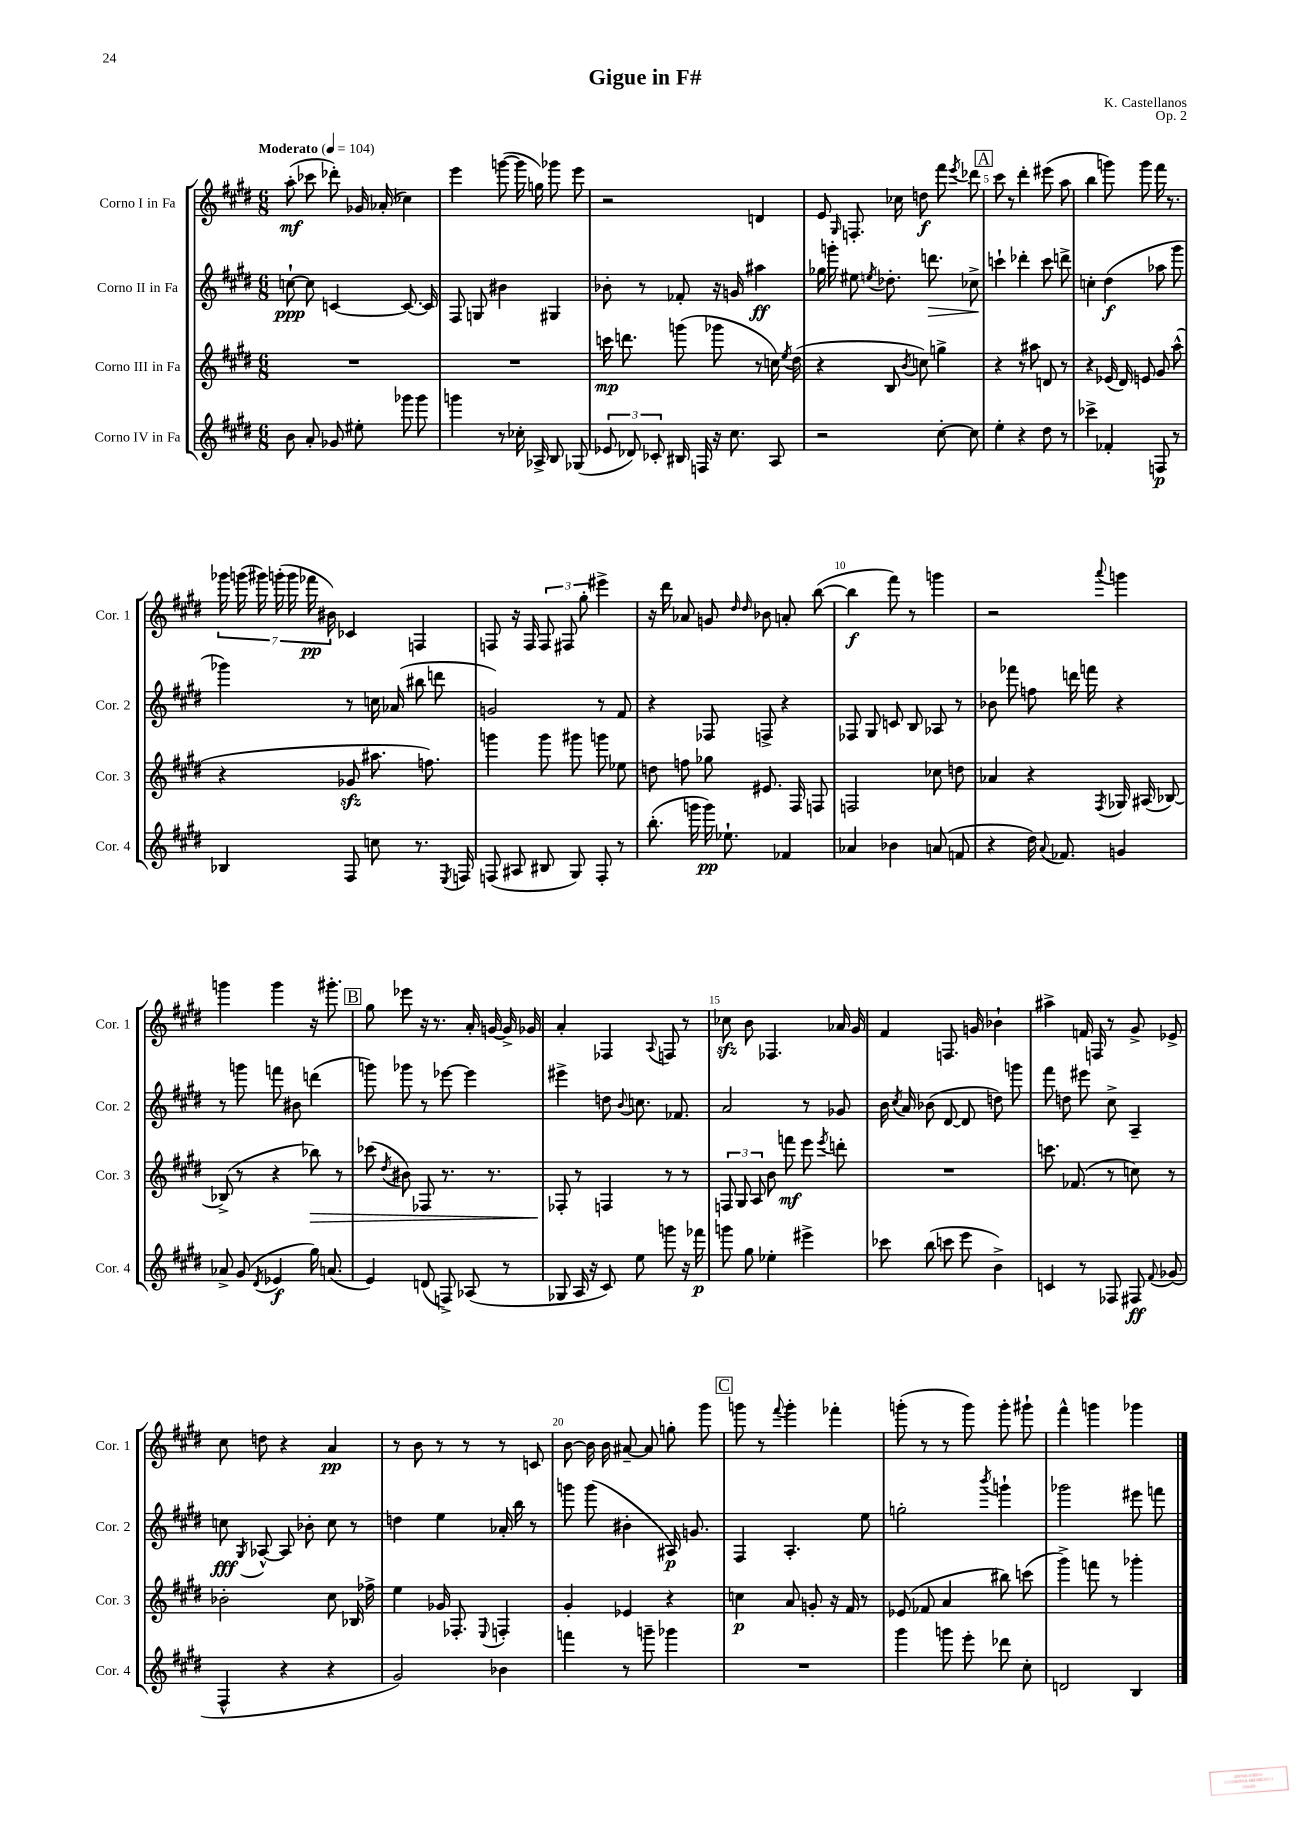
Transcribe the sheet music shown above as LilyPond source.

\header { title = "Gigue in F#" composer = "K. Castellanos" opus = "Op. 2" }
<<
\new StaffGroup <<
\new Staff = "s0" \with { instrumentName = "Corno I in Fa" shortInstrumentName = "Cor. 1" } {
    \clef treble \key e \major \numericTimeSignature \time 6/8 \tempo "Moderato" 4 = 104
    \autoBeamOff a''8-.\mf( ces'''8 des'''8-.) ges'16 aes'16-.( ces''4) |
    e'''4 g'''8~( g'''16 g''16) ges'''8 e'''8 |
    r2 d'4 |
    e'8 \grace { gis16 } f8.-. ces''16 d''8\f fis'''8 \acciaccatura { e'''8 } des'''8 |
    \mark \markup { \box "A" } cis'''8 r8 dis'''4-. eis'''8( a''8 |
    b''4 g'''8) g'''8 fis'''16 r8. |
    \tuplet 7/4 { ges'''16 g'''16( gis'''16) g'''16-.( g'''16 fes'''16\pp bis'16) } ces'4 f4 |
    f8 r16 f16 \tuplet 3/2 { f8 fis8 gis''8-. } eis'''4-> |
    r16 dis'''16 aes'8 g'8 \grace { dis''16 dis''16 } bes'8 a'8-. b''8~( |
    b''4\f fis'''8) r8 g'''4 |
    r2 \appoggiatura { a'''8 } g'''4 |
    g'''4 g'''4 r16 gis'''8.-. |
    \mark \markup { \box "B" } gis''8 ees'''8 r16 r8. a'16-. g'16~ g'16-> ges'16 |
    a'4-. fes4 \appoggiatura { a8 } f8 r8 |
    ces''8\sfz b'8 fes4. aes'16 gis'16 |
    fis'4 f8. g'16 bes'4-! |
    ais''4-> f'16 f16 r8 gis'8-> ees'8-> |
    cis''8 d''8 r4 a'4\pp |
    r8 b'8 r8 r8 r8 c'8 |
    b'8~ b'16 b'16 ais'8~-- ais'8 g''8-. gis'''8 |
    \mark \markup { \box "C" } g'''8 r8 \appoggiatura { fis'''8 } g'''4-. fes'''4-. |
    g'''8-.( r8 r8 g'''8) g'''8-. gis'''8-! |
    fis'''4-^ g'''4 ges'''4 \bar "|." |
}
\new Staff = "s1" \with { instrumentName = "Corno II in Fa" shortInstrumentName = "Cor. 2" } {
    \clef treble \key e \major \numericTimeSignature \time 6/8
    \autoBeamOff c''8~-!\ppp c''8 c'4~ c'8.~ c'16 |
    fis8 g8 bis'4 gis4 |
    bes'8-. r8 fes'8-. r16 g'16 ais''4\ff |
    ges''16 g'''16-. eis''8 \acciaccatura { e''8 } des''8.-. d'''8.\> ces''8-> |
    \mark \markup { \box "A" } c'''4-!\! des'''4-. c'''8 d'''8-> |
    c''4-. dis''4\f( aes''8 gis'''8 |
    ges'''4) r8 c''16 aes'16( bis''8 d'''8 |
    g'2) r8 fis'8 |
    r4 fes8 f8-> r4 |
    fes8 gis8 c'8 b8 aes8 r8 |
    bes'8 fes'''8 f''8 d'''16 f'''16 r4 |
    r8 g'''8 f'''8 bis'8 d'''4( |
    \mark \markup { \box "B" } g'''8) ges'''8 r8 ees'''8~ ees'''4 |
    eis'''4-> d''8 \appoggiatura { b'8 } c''8. fes'8. |
    a'2 r8 ges'8 |
    b'16 \acciaccatura { cis''8 } a'16 bes'8( dis'8~ dis'8 d''8) g'''8 |
    fis'''8 d''8 eis'''8 cis''8-> a4-- |
    c''8\fff \acciaccatura { gis8 } aes8~-^ aes8 bes'8-. c''8 r8 |
    d''4 e''4 aes'16-. b''16 r8 |
    g'''8 g'''8( bis'4-. ais16\p) g'8. |
    \mark \markup { \box "C" } fis4 a4.-. e''8 |
    g''2-. \acciaccatura { b'''8 } g'''4-! |
    ges'''2 eis'''8 f'''8 \bar "|." |
}
\new Staff = "s2" \with { instrumentName = "Corno III in Fa" shortInstrumentName = "Cor. 3" } {
    \clef treble \key e \major \numericTimeSignature \time 6/8
    \autoBeamOff R2. |
    R2. |
    c'''16\mp d'''8. g'''8( ges'''8 r8 c''16) \acciaccatura { e''8 } dis''16( |
    r4 b8 \acciaccatura { b'8 } c''8) g''4-> |
    \mark \markup { \box "A" } r4 r8 ais''8 d'8 r8 |
    r4 ees'16( dis'16) e'8 gis'8 a''8-^( |
    r4 ges'8\sfz ais''8. f''8.) |
    g'''4 g'''8 gis'''8 g'''8 ees''8 |
    d''8 f''8 ges''8 eis'8. fis16 f8 |
    f2 ces''8 d''8 |
    aes'4 r4 \acciaccatura { fis8 } ges16 ais16( bes8~) |
    bes8->( r8 r4 bes''8\>) r8 |
    \mark \markup { \box "B" } ces'''8( \acciaccatura { dis''8 } bis'8) fes8 r8. r8. |
    fes8-.\! r8 f4 r8 r8 |
    \tuplet 3/2 { f8 gis8 a8 } b'8 f'''8\mf e'''8 \acciaccatura { e'''8 } d'''8-. |
    R2. |
    c'''8. fes'8.( r8 c''8) r8 |
    bes'2-. cis''8 bes16 fes''16-> |
    e''4 ges'16 fes8.-. \appoggiatura { e8 } f4-. |
    gis'4-. ees'4 r4 |
    \mark \markup { \box "C" } c''4\p a'8 g'8-. r16 fis'16 r8 |
    ees'8( fes'8 a'4 bis''8) c'''8( |
    gis'''4->) f'''8 r8 ges'''4-. \bar "|." |
}
\new Staff = "s3" \with { instrumentName = "Corno IV in Fa" shortInstrumentName = "Cor. 4" } {
    \clef treble \key e \major \numericTimeSignature \time 6/8
    \autoBeamOff b'8 a'8-. ges'8 eis''8-. ges'''8 ges'''8 |
    g'''4 r8 ces''16-. aes16-> b8 ges8( |
    \tuplet 3/2 { ees'8 des'8) ces'8-. } bis16 f16 r16 cis''8. a8 |
    r2 cis''8~-. cis''8 |
    \mark \markup { \box "A" } e''4-. r4 dis''8 r8 |
    ces'''4-> fes'4-. f8\p r8 |
    bes4 fis8 c''8 r8. \acciaccatura { e8 } f16 |
    f8( ais8 bis8 gis8) f8-. r8 |
    b''8.-.( g'''16 g'''16\pp) ees''8.-! fes'4 |
    aes'4 bes'4 a'8( f'8 |
    r4 dis''16) \appoggiatura { a'8 } fes'8. g'4 |
    aes'8-> gis'8( \acciaccatura { dis'8 } ees'4\f gis''16) a'8.( |
    \mark \markup { \box "B" } e'4) d'8( f8->) aes8( r8 |
    ges8 a16 r16 cis'8) e''8 g'''8 r16 fes'''16\p |
    g'''8 gis''8 ees''4-. eis'''4-> |
    ces'''8 b''8( c'''8 e'''8 b'4->) |
    c'4 r8 fes8 fis8\ff \appoggiatura { fis'8 } ges'8( |
    fis4-^ r4 r4 |
    gis'2) bes'4 |
    f'''4 r8 g'''8-- ges'''4 |
    \mark \markup { \box "C" } R2. |
    gis'''4 g'''8 e'''8-. des'''8 cis''8-. |
    d'2 b4 \bar "|." |
}
>>
>>
\layout { \context { \Score \override BarNumber.break-visibility = ##(#f #t #t) barNumberVisibility = #(every-nth-bar-number-visible 5) } }
